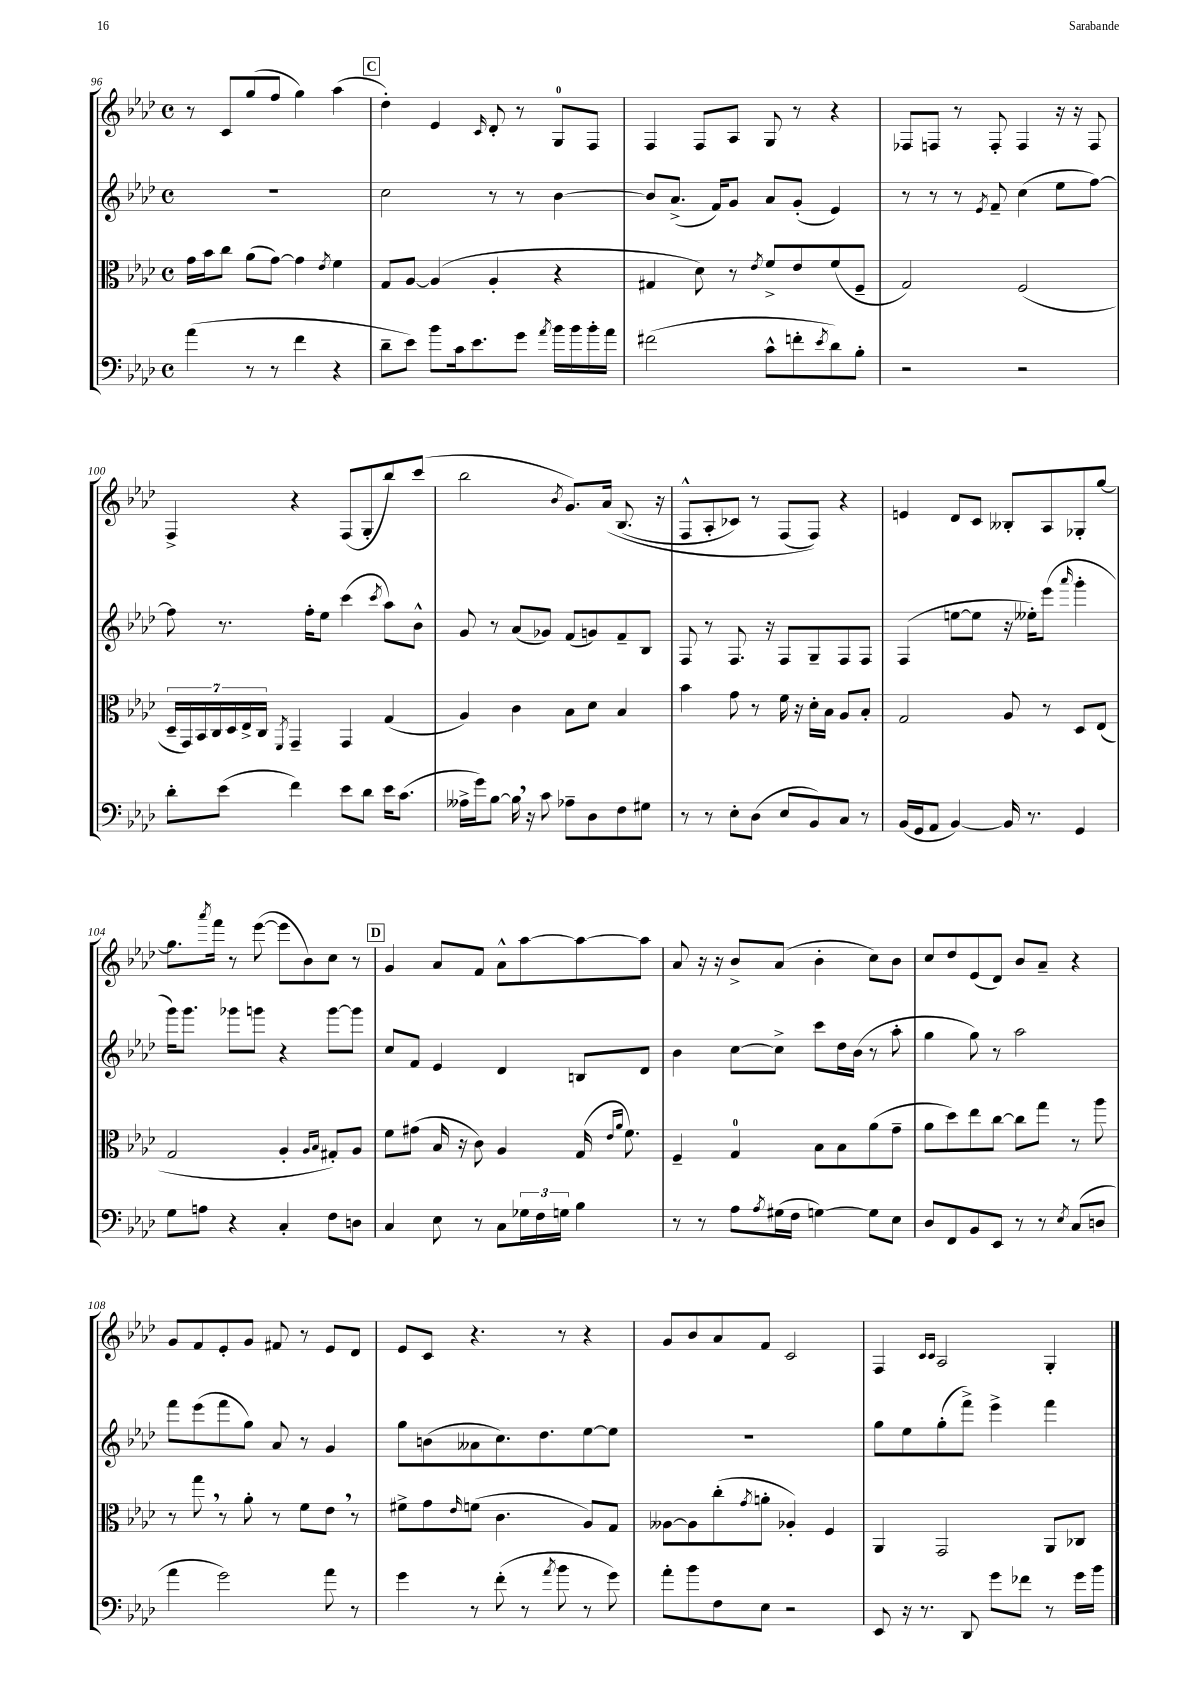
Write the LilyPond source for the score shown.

<<
\new StaffGroup <<
\new Staff = "s0" {
    \clef treble \key aes \major \defaultTimeSignature \time 4/4
    r8 c'8 g''8( f''8 g''4) aes''4( |
    \mark \markup { \box "C" } des''4-.) ees'4 \grace { c'16 } des'8-. r8 g8-0 f8 |
    f4 f8 aes8 g8 r8 r4 |
    fes8 f8 r8 f8-. f4 r16 r16 f8 |
    f4-> r4 f8( g8-. bes''8) c'''8( |
    bes''2 \acciaccatura { bes'8 } g'8.) aes'16\( bes8.( r16 |
    f8-^ aes8-. ces'8) r8 f8( f8)\) r4 |
    e'4 des'8 c'8 beses8-. aes8 ges8-. g''8~ |
    g''8. \acciaccatura { aes'''8 } f'''16 r8 ees'''8~( ees'''8 bes'8) c''8 r8 |
    \mark \markup { \box "D" } g'4 aes'8 f'8 aes'8-^ aes''8~ aes''8~ aes''8 |
    aes'8 r16 r16 bes'8-> aes'8( bes'4-. c''8) bes'8 |
    c''8 des''8 ees'8( des'8) bes'8 aes'8-- r4 |
    g'8 f'8 ees'8-. g'8 fis'8 r8 ees'8 des'8 |
    ees'8 c'8 r4. r8 r4 |
    g'8 bes'8 aes'8 f'8 c'2 |
    f4 \grace { c'16 c'16 } aes2 g4-. \bar "|." |
}
\new Staff = "s1" {
    \clef treble \key aes \major \defaultTimeSignature \time 4/4
    R1 |
    \mark \markup { \box "C" } c''2 r8 r8 bes'4~ |
    bes'8 aes'8.->( f'16) g'8 aes'8 g'8-.( ees'4) |
    r8 r8 r8 \acciaccatura { ees'8 } f'8-- c''4( ees''8 f''8~) |
    f''8 r8. f''16-. ees''8 c'''4( \acciaccatura { c'''8 } aes''8) bes'8-^ |
    g'8 r8 aes'8( ges'8) f'8( g'8) f'8-- bes8 |
    f8 r8 f8. r16 f8 g8-- f8 f8 |
    f4( e''8~ e''8 r16 eeses''16-.) ees'''8( \grace { aes'''16 } g'''4-. |
    g'''16) g'''8. ges'''8 g'''8 r4 g'''8~ g'''8 |
    \mark \markup { \box "D" } c''8 f'8 ees'4 des'4 b8 des'8 |
    bes'4 c''8~ c''8-> c'''8 des''16 bes'16( r8 aes''8-. |
    g''4 g''8) r8 aes''2 |
    f'''8 ees'''8( f'''8 g''8) aes'8 r8 g'4 |
    g''8 b'8( aeses'8 c''8.) des''8. ees''8~ ees''8 |
    R1 |
    g''8 ees''8 g''8-.( f'''8->) ees'''4-> f'''4 \bar "|." |
}
\new Staff = "s2" {
    \clef alto \key aes \major \defaultTimeSignature \time 4/4
    g'16 bes'16 c''8 aes'8( g'8~) g'4 \acciaccatura { ees'8 } f'4 |
    \mark \markup { \box "C" } g8 aes8~ aes4( aes4-. r4 |
    gis4 des'8) r8 \acciaccatura { ees'8 } f'8-> ees'8 f'8( f8-- |
    g2) f2( |
    \tuplet 7/4 { des16-- g,16) bes,16 c16 des16 ees16-> c16 } \acciaccatura { f,8 } g,4-- g,4 g4( |
    aes4) c'4 bes8 des'8 bes4 |
    bes'4 g'8 r8 f'16 r16 des'16-. bes16 aes8 bes8-. |
    g2 aes8 r8 des8 ees8( |
    g2 aes4-. \grace { aes16 bes16 } gis8-.) aes8 |
    \mark \markup { \box "D" } f'8 gis'8( bes16 r16 c'8) aes4 g16( \grace { ees'16 aes'16 } f'8.) |
    f4-- g4-0 bes8 bes8 aes'8( g'8-- |
    aes'8 des''8) ees''8 c''8~ c''8 g''8 r8 aes''8 |
    r8 g''8 \breathe r8 aes'8-. r8 f'8 ees'8 \breathe r8 |
    fis'8-> g'8 \grace { ees'16 } f'8( c'4. aes8) g8 |
    aeses8~ aeses8 c''8-.( \acciaccatura { g'8 } a'8-. aes4-.) f4 |
    aes,4 g,2 aes,8 ces8 \bar "|." |
}
\new Staff = "s3" {
    \clef bass \key aes \major \defaultTimeSignature \time 4/4
    aes'4( r8 r8 f'4 r4 |
    \mark \markup { \box "C" } des'8-- ees'8) bes'8 c'16 ees'8. g'8 \acciaccatura { aes'8 } bes'16 bes'16 bes'16-. aes'16 |
    fis'2( c'8-^ f'8-. \acciaccatura { ees'8 } des'8) bes8-. |
    r2 r2 |
    des'8-. ees'8( f'4) ees'8 des'8 ees'16 c'8.( |
    aeses16-> g'16) bes8~ bes16 \breathe r16 c'8 aes8-- des8 f8 gis8 |
    r8 r8 ees8-. des8( ees8 bes,8) c8 r8 |
    bes,16( g,16 aes,8 bes,4~) bes,16 r8. g,4 |
    g8 a8 r4 c4-. f8 d8 |
    \mark \markup { \box "D" } c4 ees8 r8 c8 \tuplet 3/2 { ges16 f16 g16 } bes4 |
    r8 r8 aes8 \acciaccatura { aes8 } gis16( f16 g4~) g8 ees8 |
    des8 f,8 bes,8 ees,8 r8 r8 \acciaccatura { ees8 } c8( d8 |
    aes'4 g'2) aes'8 r8 |
    g'4 r8 f'8-.( r8 \acciaccatura { aes'8 } bes'8 r8 g'8) |
    aes'8-. bes'8 f8 ees8 r2 |
    ees,8 r16 r8. des,8 g'8 fes'8 r8 g'16 bes'16 \bar "|." |
}
>>
>>
\layout { \context { \Score currentBarNumber = #96 } }
